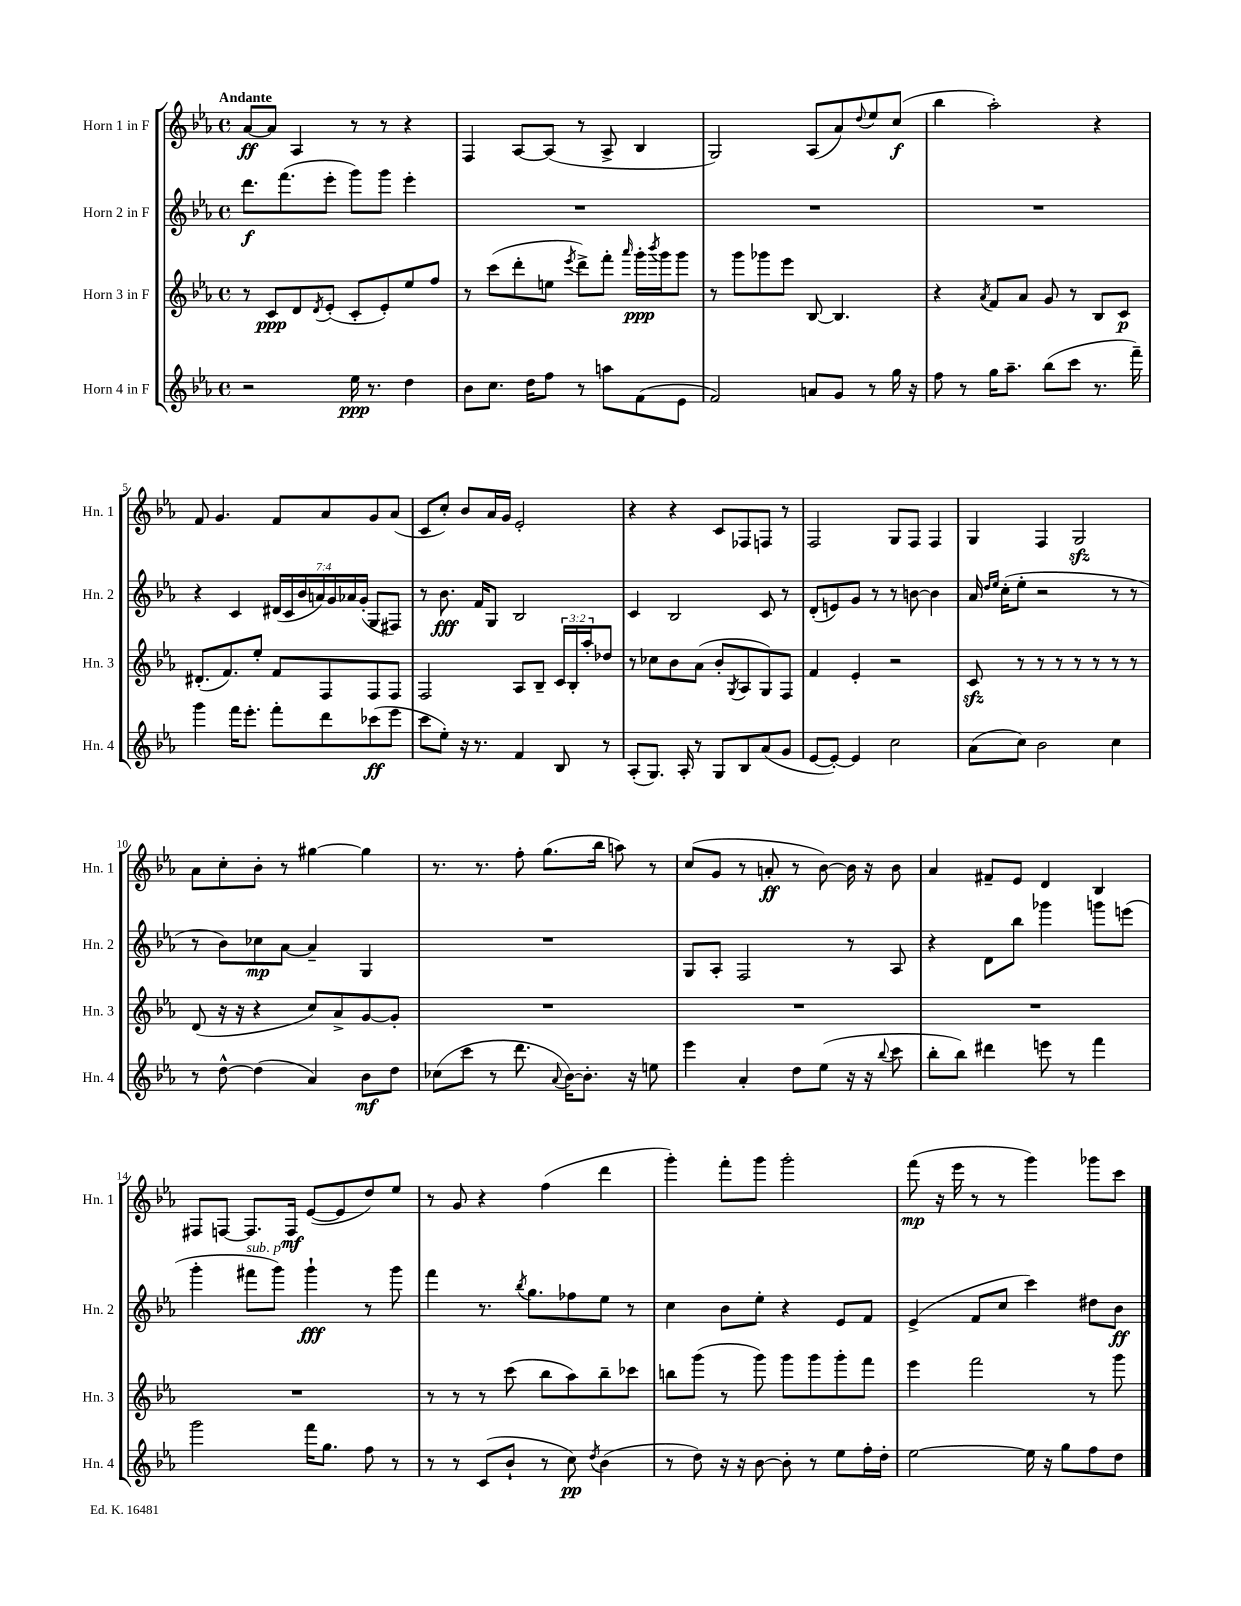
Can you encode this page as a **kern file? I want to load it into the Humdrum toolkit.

**kern	**kern	**kern	**kern
*staff4	*staff3	*staff2	*staff1
*clefG2	*clefG2	*clefG2	*clefG2
*k[b-e-a-]	*k[b-e-a-]	*k[b-e-a-]	*k[b-e-a-]
*M4/4	*M4/4	*M4/4	*M4/4
*met(c)	*met(c)	*met(c)	*met(c)
2r	8r	8.ddd	[8a-
.	8c	.	8a-]
.	.	(8.fff	.
.	8d	.	4A-
.	8qd	.	.
.	(8e-'	8eee-'	.
16ee-	8c'	8ggg)	8r
8.r	.	.	.
.	8e-')	8ggg	8r
4dd	8ee-	4eee-'	4r
.	8ff	.	.
=	=	=	=
8b-	8r	1r	4F
8.cc	(8ccc	.	.
.	8ddd'	.	[8A-
16dd	.	.	.
8ff	8ee	.	(8A-]
.	8qeee-	.	.
8r	8ddd^)	.	8r
8aa	8fff'	.	8A-^
.	16qqaaa-	.	.
(8f	16ggg'	.	4B-
.	8qbbb-	.	.
.	16ggg	.	.
8e-	8ggg	.	.
=	=	=	=
2f)	8r	1r	2G)
.	8ggg	.	.
.	8ggg-	.	.
.	8eee-	.	.
8a	[8B-	.	(8A-
8g	4.B-]	.	8a-)
.	.	.	8qqdd
8r	.	.	8ee-
16gg	.	.	(8cc
16r	.	.	.
=	=	=	=
8ff	4r	1r	4bb-
8r	.	.	.
.	8qa-	.	.
16gg	8f	.	2aa-')
8.aa-~	.	.	.
.	8a-	.	.
(8bb-	8g	.	.
8ccc	8r	.	.
8.r	8B-	.	4r
.	8c	.	.
16fff~)	.	.	.
=	=	=	=
4ggg	(8.d#'	4r	8f
.	.	.	4.g
.	8.f)	.	.
16fff	.	4c	.
8.eee-'	.	.	.
.	8ee-'	.	.
8fff'	8f	(28d#	8f
.	.	28c	.
.	.	28b-	.
.	.	28a)	.
8ddd	8F	.	8a-
.	.	28g	.
.	.	28a-	.
.	.	(28g'	.
(8ccc-	8F	8G	8g
8eee-	8F	8F#)	(8a-
=	=	=	=
8ccc	2F	8r	8c
8ee-')	.	8.b-	8cc')
16r	.	.	8b-
8.r	.	16f	.
.	.	8G	16a-
.	.	.	16g
4f	8A-	2B-	2e-'
.	8B-~	.	.
8B-	24c	.	.
.	24B-'	.	.
.	24aa-'	.	.
8r	8dd-	.	.
=	=	=	=
(8A-'	8r	4c	4r
8.G)	8cc-	.	.
.	8b-	2B-	4r
16A-'	.	.	.
8r	(8a-	.	.
8G	8b-'	.	8c
.	8qG	.	.
8B-	8A-	.	8F-
(8a-	8G)	8c	8F
8g	8F	8r	8r
=	=	=	=
[8e-	4f	(8d'	2F
8e-'_)	.	8e)	.
4e-]	4e-'	8g	.
.	.	8r	.
2cc	2r	8r	8G
.	.	[8b	8F
.	.	4b]	4F
=	=	=	=
(8a-	8c	16a-	4G
.	.	16qqdd	.
.	.	16qqee-	.
.	.	(16cc'	.
8cc)	8r	8ee-'	.
2b-	8r	2r	4F
.	8r	.	.
.	8r	.	2G
.	8r	.	.
4cc	8r	8r	.
.	8r	8r	.
=	=	=	=
8r	(8d	8r	8a-
[8dd^^	16r	8b-)	8cc'
.	16r	.	.
(4dd]	4r	8cc-	8b-'
.	.	[8a-	8r
4a-)	8cc)	4a-~]	[4gg#
.	8a-^	.	.
8b-	[8g	4G	4gg#]
8dd	8g']	.	.
=	=	=	=
(8cc-	1r	1r	8.r
8ccc	.	.	.
.	.	.	8.r
8r	.	.	.
8.ddd	.	.	8ff'
.	.	.	(8.gg
8qqa-	.	.	.
[16b-)	.	.	.
8.b-']	.	.	.
.	.	.	16bb-
.	.	.	8aa)
16r	.	.	.
8ee	.	.	8r
=	=	=	=
4eee-	1r	8G	(8cc
.	.	8A-'	8g
4a-'	.	2F	8r
.	.	.	8a'
8dd	.	.	8r
(8ee-	.	.	[8b-)
16r	.	8r	16b-]
16r	.	.	16r
8qqbb-	.	.	.
8ccc	.	8A-	8b-
=	=	=	=
8bb-'	1r	4r	4a-
8bb-)	.	.	.
4ddd#	.	8d	8f#~
.	.	8bb-	8e-
8eee	.	4ggg-	4d
8r	.	.	.
4fff	.	8ggg	4B-
.	.	(8eee	.
=	=	=	=
2ggg	1r	4ggg'	8F#
.	.	.	[8F
.	.	8fff#	8.F]
.	.	8ggg)	.
.	.	.	16F
16fff	.	4ggg`	([8e-
8.gg	.	.	.
.	.	.	8e-]
8ff	.	8r	8dd)
8r	.	8ggg	8ee-
=	=	=	=
8r	8r	4fff	8r
8r	8r	.	8g
(8c	8r	8.r	4r
8b-`	(8ccc	.	.
.	.	8qbb-	.
.	.	8.gg	.
8r	8bb-	.	(4ff
8cc)	8aa-)	8ff-	.
8qdd	.	.	.
(4b-	8bb-~	8ee-	4ddd
.	8ccc-	8r	.
=	=	=	=
8r	8bb	4cc	4ggg')
8dd)	(8ggg	.	.
16r	8r	8b-	8fff'
16r	.	.	.
[8b-	8ggg)	8ee-'	8ggg
8b-']	8ggg	4r	2ggg'
8r	8ggg	.	.
8ee-	8ggg'	8e-	.
16ff'	8fff	8f	.
16dd'	.	.	.
=	=	=	=
[2ee-	4eee-	(4e-^	(8fff
.	.	.	16r
.	.	.	16eee-
.	2fff	8f	8r
.	.	8cc	8r
16ee-]	.	4ccc)	4ggg)
16r	.	.	.
8gg	.	.	.
8ff	8r	8dd#	8ggg-
8dd	8ggg	8b-	8ccc
==	==	==	==
*-	*-	*-	*-
